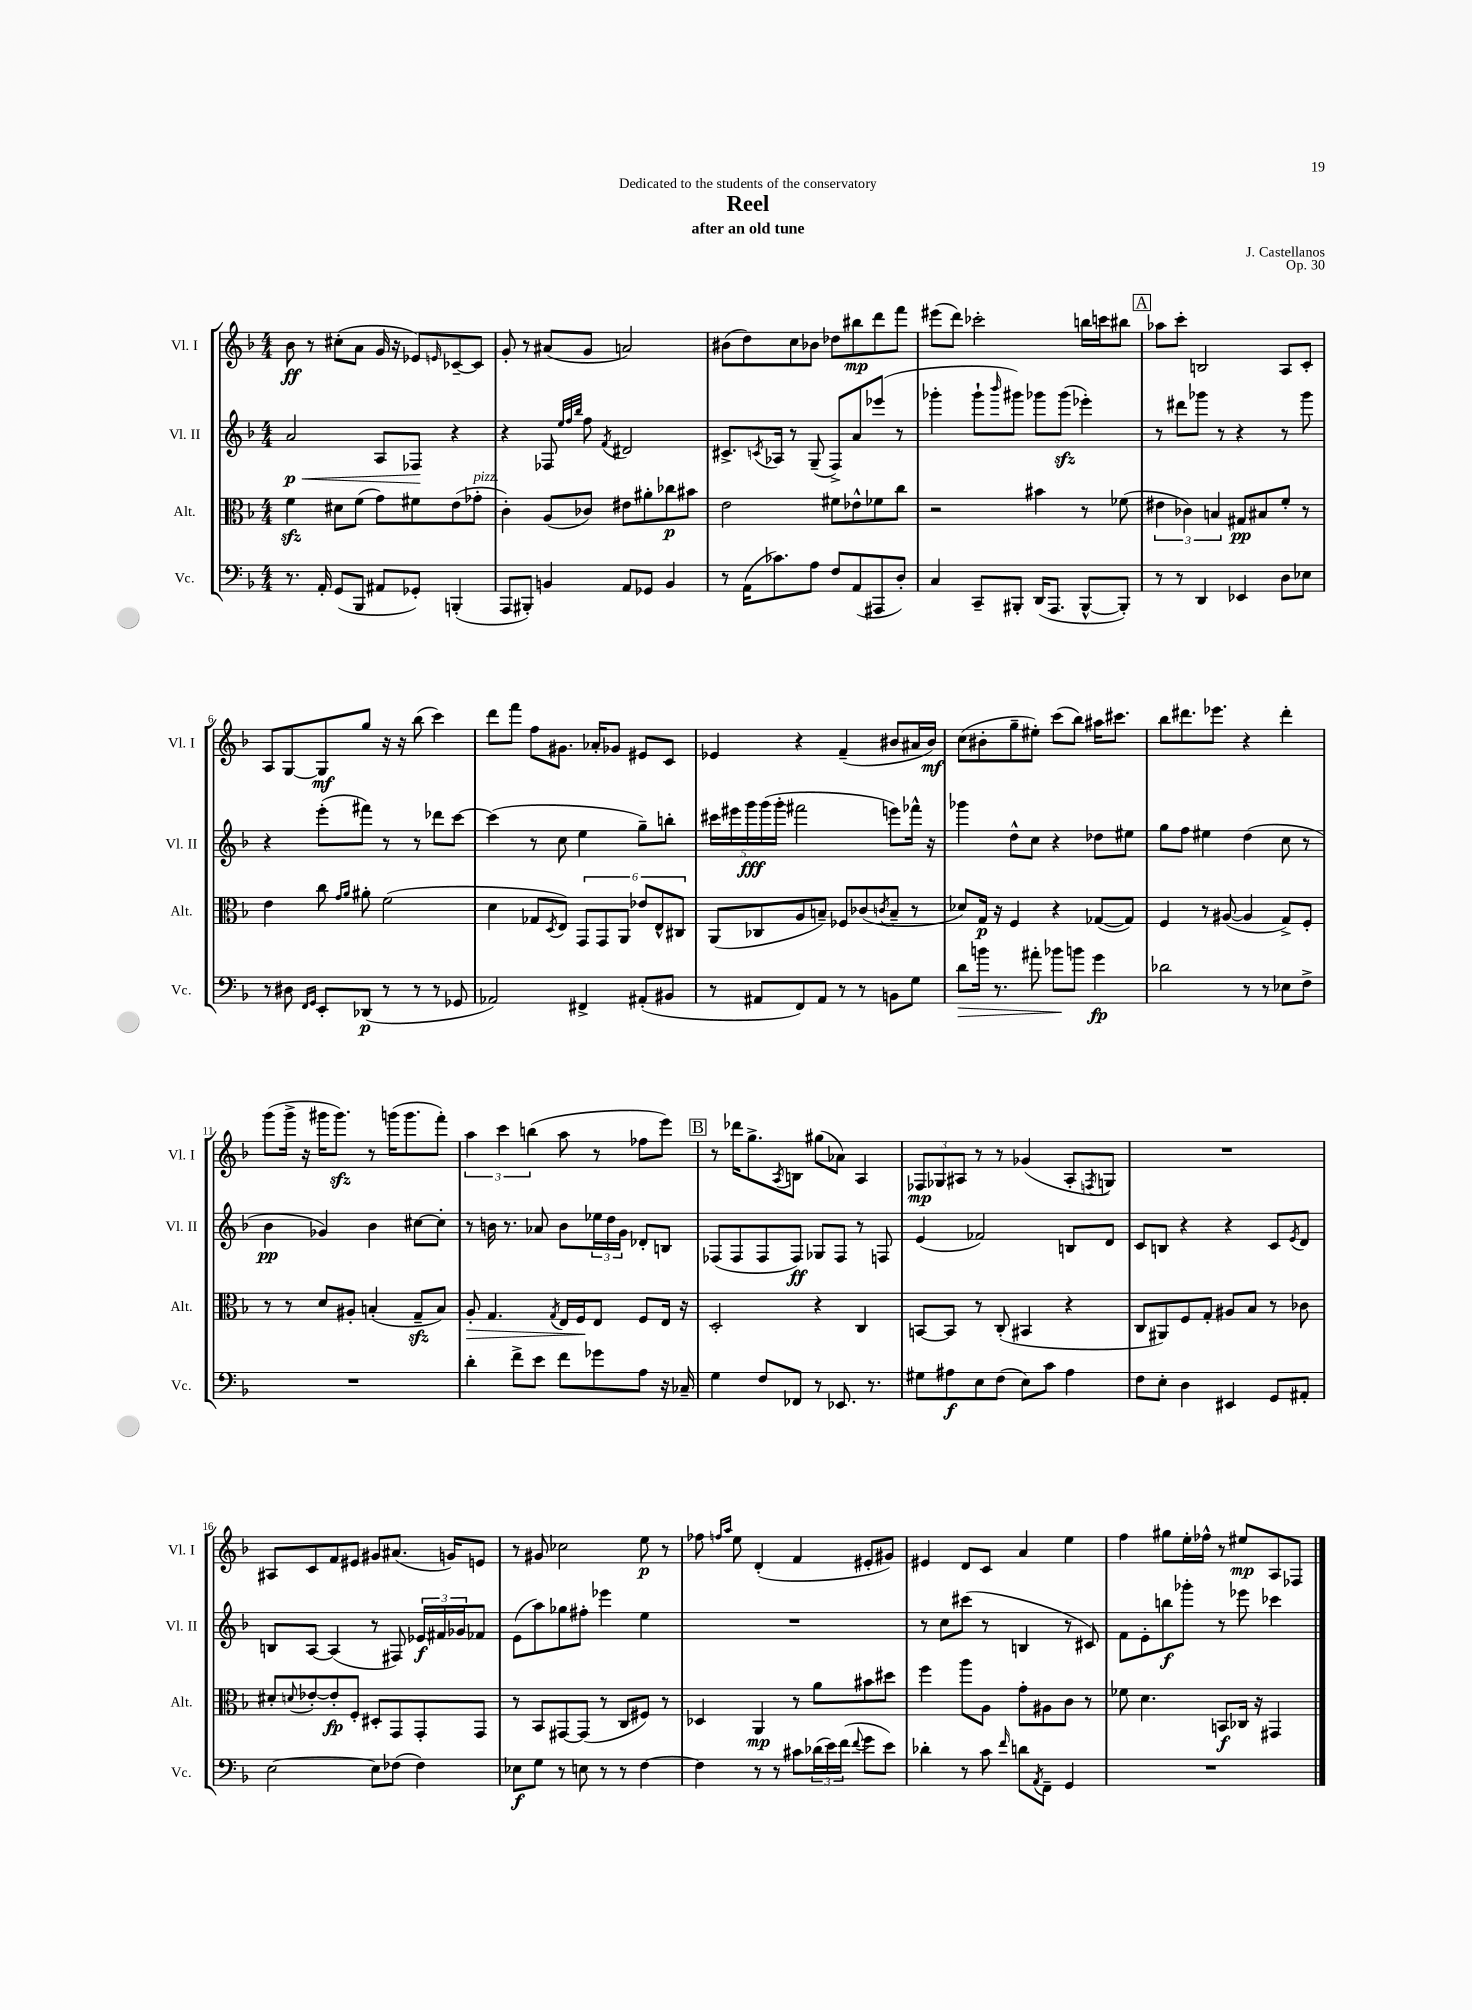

**kern	**kern	**kern	**kern
*staff4	*staff3	*staff2	*staff1
*clefF4	*clefC3	*clefG2	*clefG2
*k[b-]	*k[b-]	*k[b-]	*k[b-]
*M4/4	*M4/4	*M4/4	*M4/4
8.r	4f\	2a/	8b-\
.	.	.	8r
16AA'/	.	.	.
(8GG/L	8d#\L	.	(8cc#'\L
8BBB-/J	(8f\J	.	8a\J
8AA#/L	8g\L)	8A/L	16g/
.	.	.	16r
8GG-'/J)	8f#\	8F-/J	8e-/L)
.	.	.	16qqe/
(4BBB'/	(8e\	4r	[8c-~/
.	8g-'\J	.	8c-/]J
=	=	=	=
8AAA/L	4c'\)	4r	8g'/
8BBB#'/J)	.	.	8r
4BB/	(8A/L	8F-/	(8a#/L
.	.	32qqee/LLL	.
.	.	32qqff/	.
.	.	32qqbb-/JJJ	.
.	8c-/J)	8ff\	8g/J
.	.	8qf/	.
8AA/L	8e#\L	2d#/	2a/)
8GG-/J	8a#'\	.	.
4BB/	8cc-\	.	.
.	8b#\J	.	.
=	=	=	=
8r	2e\	8.c#^/L	(8b#\L
(16AA\LK	.	.	8dd\)
.	.	8qc/	.
8.c-\)	.	16A-/Jk	.
.	.	8r	8cc\
8A\J	.	(8G~/	8b-\J
8F/L	8f#\L	8F^/L)	8dd-\L
(8AA/	8e-^^\	8a/	8bb#\
8AAA#/	8f-\	(8eee-/J	8ddd\
8D'/J)	8cc\J	8r	8fff\J
=	=	=	=
4C/	2r	4ggg-'\	(8eee#\L
.	.	.	8ddd\J)
8CC~/L	.	8ggg-`\L	2ccc-'\
.	.	16qqbbb-/	.
8BBB#'/J	.	8ggg#\J)	.
(16DD/LK	4b#\	8ggg-\L	.
8.AAA/J	.	.	.
.	.	(8ggg-\J	.
[8BBB#^^/L	8r	4eee-'\)	16bb\LL
.	.	.	16ccc\J
8BBB#'/]J)	(8f-\	.	8bb#\J
=	=	=	=
8r	6e#\	8r	8aa-\L
8r	.	8ddd#\L	8ccc'\J
.	6c-\)	.	.
4DD/	.	8ggg-\J	2B/
.	6B/	.	.
.	.	8r	.
4EE-/	8G#/L	4r	.
.	8B#/	.	.
8D\L	8f'/J	8r	8A/L
8E-\J	8r	8ggg-\	8c'/J
=	=	=	=
8r	4e\	4r	8A/L
8D#\	.	.	[8G/
16qqFF/LL	.	.	.
16qqGG/JJ	.	.	.
8EE'/L	8cc\	(8eee'\L	8G/]
.	16qqg/LL	.	.
.	16qqa/JJ	.	.
(8DD-/J	8a#'\	8fff#\J)	8gg/J
8r	(2f\	8r	16r
.	.	.	16r
8r	.	8r	(8bb-\
8r	.	8ddd-\L	4ccc\)
8GG-/	.	[8ccc\J	.
=	=	=	=
2AA-/)	4d\	(4ccc\]	8ddd\L
.	.	.	8fff\J
.	8G-/L	8r	8ff\L
.	8qD/	.	.
.	8E/J)	8cc\	8.g#\J
4FF#^/	12GG/L	4ee\	.
.	.	.	16a-'/LK
.	12GG/	.	.
.	.	.	8g-/J
.	12AA/J	.	.
(8AA#'/L	12e-/L	8gg~\L)	8e#/L
.	12E^^/	.	.
8BB#/J	.	8bb'\J	8c/J
.	12C#/J	.	.
=	=	=	=
8r	(8AA/L	20ccc#\LL	4e-/
.	.	20eee#\	.
.	.	20ggg\	.
8AA#/L	8C-/	.	.
.	.	(20ggg\	.
.	.	20ggg'\JJ	.
8FF/)	8A/	2fff#\	4r
8AA#/J	8B~/J)	.	.
8r	8F-/L	.	(4f~/
8r	(8c-/	.	.
.	8qc/	.	.
8BB\L	8B~/J	8eee\L)	8b#/L
8G\J	8r	16fff-^^\Jk	16a#/L
.	.	16r	16b#/JJ)
=	=	=	=
8d\L	8d-/L)	4ggg-\	(8cc\L
16b\Jk	16G/Jk	.	8b#'\
8.r	16r	.	.
.	4F/	8dd^^\L	8gg~\
8a#'\	.	8cc\J	8ee#'\J)
8b-\L	4r	4r	(8ccc\L
8b\J	.	.	8bb-\J)
4g\	([8G-/L	8dd-\L	16aa#\LK
.	.	.	8.ccc#\J
.	8G-/]J)	8ee#\J	.
=	=	=	=
2d-\	4F/	8gg\L	8bb-\L
.	.	8ff\J	8.ddd#\
.	8r	4ee#\	.
.	.	.	8.eee-\J
.	([8A#/	.	.
8r	4A#/]	(4dd\	4r
8r	.	.	.
8E-\L	8G^/L)	8cc\	4ddd#'\
8F^\J	8F'/J	8r	.
=	=	=	=
1r	8r	4b-\	(8ggg\L
.	8r	.	16ggg^\Jk
.	.	.	16r
.	8d/L	4g-/)	16ggg#\LK
.	.	.	8.ggg#\J)
.	8A#'/J	.	.
.	(4B'/	4b-\	8r
.	.	.	(16ggg\LK
.	.	.	8.ggg\
.	8G~/L	[8cc#\L	.
.	8B/J)	8cc#'\]J	8fff'\J)
=	=	=	=
4d'\	8A'/	8r	6aa\
.	4.G/	16b\	.
.	.	.	6ccc\
.	.	8.r	.
8f^\L	.	.	.
.	.	.	(6bb\
8e\J	.	8a-/	.
.	8qG/	.	.
8f\L	16E/LL	8b\L	8aa\
.	16F/J	.	.
8g-\	8E/J	24ee-\L	8r
.	.	24dd\	.
.	.	24g\JJ	.
8A\J	8F/L	8d-'/L	8ff-\L
16r	16E/Jk	8B/J	8eee\J)
16C-~/	16r	.	.
=	=	=	=
4G\	2D'/	(8F-/L	8r
.	.	8F-/	16ddd-\LK
.	.	.	8.gg^\
8F/L	.	8F-/	.
.	.	.	8qA/
8FF-/J	.	8F-/J)	8B\J
8r	4r	8G-/L	(8gg#\L
8.EE-/	.	8F-/J	8a-\J)
.	4C/	8r	4A/
8.r	.	.	.
.	.	8F/	.
=	=	=	=
8G#\L	[8BB/L	(4e/	12F-/L
.	.	.	12G-/
8A#\	8BB/]J	.	.
.	.	.	12A#/J
8E\	8r	2f-/)	8r
(8F\J	(8C'/	.	8r
8E\L)	4BB#/	.	(4g-/
8c\J	.	.	.
4A#\	4r	8B/L	8A#'/L
.	.	.	8qF/
.	.	8d/J	8G/J)
=	=	=	=
8F\L	8C/L	8c/L	1r
8E'\J	8AA#/)	8B/J	.
4D\	8F/	4r	.
.	8G'/J	.	.
4EE#/	8A#/L	4r	.
.	8B-/J	.	.
8GG/L	8r	8c/L	.
.	.	8qe/	.
8AA#'/J	8c-\	8d/J	.
=	=	=	=
[2E\	8d#'/L	8B/L	8A#/L
.	8qqd/	.	.
.	[8e-'/	[8A/J	8c/
.	8e-'/]	(4A/]	8f/
.	8F'/J	.	8e#/J
8E\]L	8D#'/L	8r	8g#/L
(8F-\J	8GG/	8F#/)	(8.a#/J
4F-\)	8GG'/	24e-/LL	.
.	.	24f#/	.
.	.	.	16g/LK)
.	.	24g-/J	.
.	8GG/J	8f-/J	8e/J
=	=	=	=
8E-\L	8r	(8e\L	8r
8G\J	8BB-/L	8aa\)	8g#/
8r	[8GG#/	8gg-\	2cc-\
8E\	(8GG#/]J	8ff#'\J	.
8r	8r	4eee-\	.
8r	8C/L	.	.
[4F\	8F#/J)	4ee\	8ee\
.	8r	.	8r
=	=	=	=
4F\]	4D-/	1r	8ff-\
.	.	.	16qqff/LL
.	.	.	16qqaa/JJ
.	.	.	8ee\
8r	4AA/	.	(4d'/
8r	.	.	.
8c#\L	8r	.	4f/
(24d-\L	8a\L	.	.
24e\)	.	.	.
(24f\JJ	.	.	.
8qqf/	.	.	.
8g\L	8b#\	.	8e#'/L
8e\J)	8dd#\J	.	8g#/J)
=	=	=	=
4d-'\	4ff\	8r	4e#/
.	.	8cc\L	.
8r	8aa\L	(8ccc#\J	8d/L
8c\	8A\J	8r	8c/J
16qqf/	.	.	.
8d\L	8g'\L	4B/	4a/
8qAA/	.	.	.
8FF~\J	8A#\	.	.
4GG/	8c\J	8r	4ee\
.	8r	8c#/)	.
=	=	=	=
1r	8f-\	8f\L	4ff\
.	4.d\	8e'\	.
.	.	8bb\	8gg#\L
.	.	8ggg-'\J	16ee'\L
.	.	.	16ff-^^\JJ
.	8BB/L	8r	8r
.	16C-/Jk	8eee-\	8ee#/L
.	16r	.	.
.	4GG#/	4ccc-\	8A/
.	.	.	8F-/J
==	==	==	==
*-	*-	*-	*-
